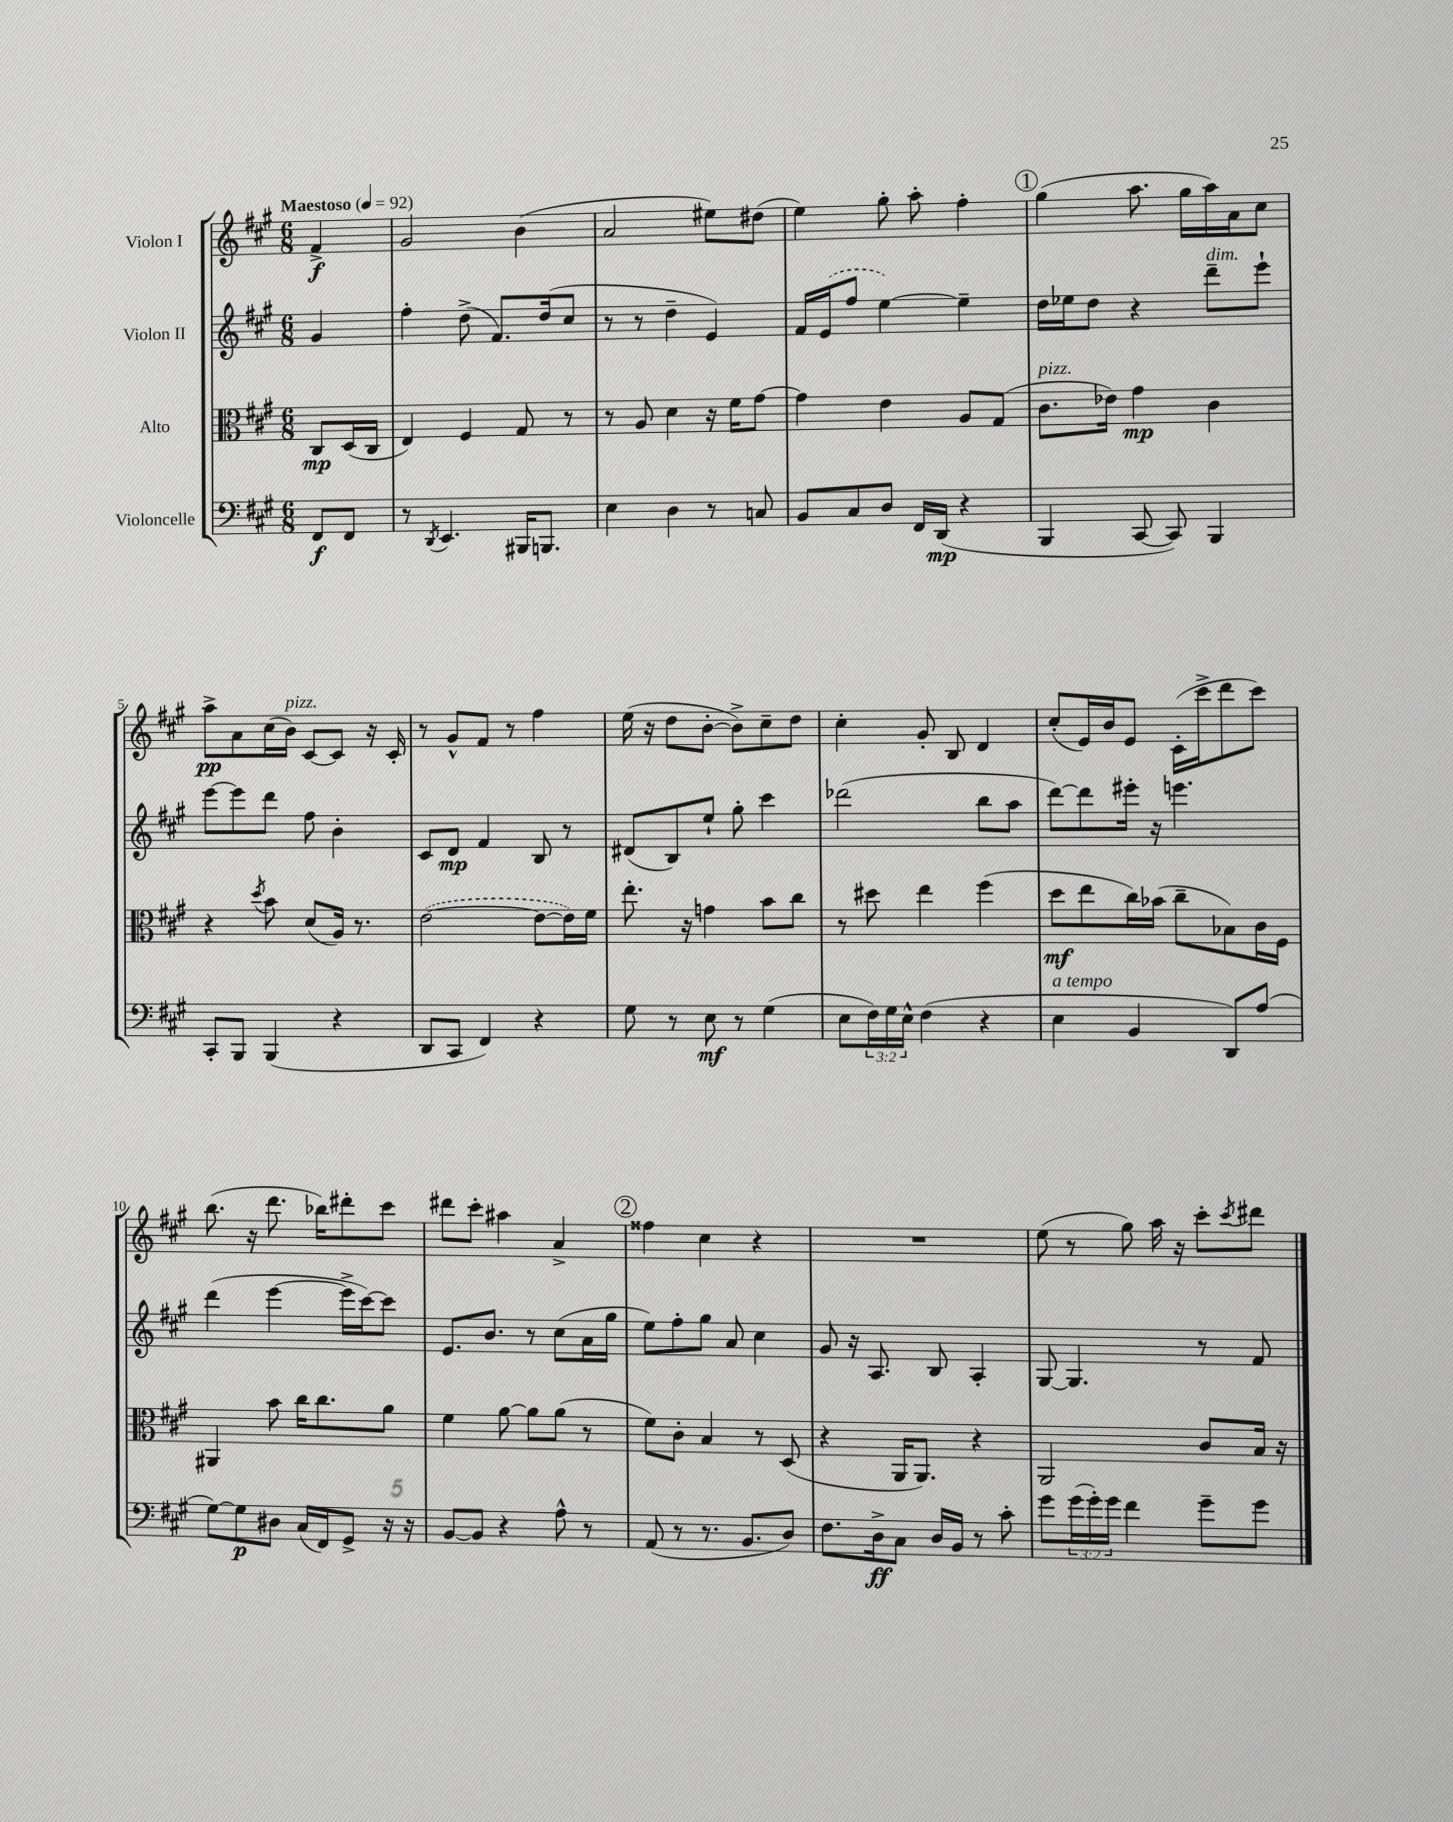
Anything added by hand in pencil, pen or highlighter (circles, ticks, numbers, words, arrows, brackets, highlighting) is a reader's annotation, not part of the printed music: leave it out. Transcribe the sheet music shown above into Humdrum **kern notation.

**kern	**kern	**kern	**kern
*staff4	*staff3	*staff2	*staff1
*clefF4	*clefC3	*clefG2	*clefG2
*k[f#c#g#]	*k[f#c#g#]	*k[f#c#g#]	*k[f#c#g#]
*M6/8	*M6/8	*M6/8	*M6/8
*MM92	*MM92	*MM92	*MM92
8FF#/L	8C#/L	4g#/	4f#^/
8FF#/J	(16D/L	.	.
.	16C#/JJ	.	.
=	=	=	=
8r	4E/)	4ff#'\	2g#/
8qDD/	.	.	.
4.EE/	.	.	.
.	4F#/	(8dd^\	.
.	.	8.f#/L)	.
16BBB#/LK	8G#/	.	(4b\
8.BBB/J	.	(16dd/k	.
.	8r	8cc#/J	.
=	=	=	=
4E\	8r	8r	2a/
.	8A/	8r	.
4D\	4d\	4dd~\	.
8r	16r	4e/)	8ee#\L)
.	16f#\LK	.	.
8C/	[8g#\J	.	(8dd#\J
=	=	=	=
8BB/L	4g#\]	16f#/LL	4ee\)
.	.	(16e/J	.
8C#/	.	8ff#/J	.
8D/J	4e\	[4ee\)	8gg#'\
16FF#/LL	.	.	8aa'\
(16DD/JJ	.	.	.
4r	8A/L	4ee~\]	4ff#'\
.	(8G#/J	.	.
=	=	=	=
4BBB/	8.c#\L	16dd\LL	(4gg#\
.	.	16ee-\J	.
.	.	8dd\J	.
.	16e-\Jk)	.	.
[8CC#/	4g#\	4r	8.aa\
8CC#/])	.	.	.
.	.	.	16gg#\LL
4BBB/	4c#\	8ddd~\L	16aa\)
.	.	.	16a\J
.	.	8eee`\J	8cc#\J
=	=	=	=
8CC#'/L	4r	[8eee\L	8aa^\L
8BBB/J	.	8eee\]	8a\
.	8qdd/	.	.
(4BBB/	8b\	8ddd\J	(16cc#\L
.	.	.	16b\JJ)
.	(8d/L	8ff#\	[8c#/L
4r	16A/Jk)	4b'\	8c#/]J
.	8.r	.	.
.	.	.	16r
.	.	.	16c#'/
=	=	=	=
8DD/L	([2e\	8c#/L	8r
8CC#/J	.	8d/J	8g#^^/L
4FF#/)	.	4f#/	8f#/J
.	.	.	8r
4r	8e\_L	8B/	4ff#\
.	16e\]L)	8r	.
.	16f#\JJ	.	.
=	=	=	=
8G#\	8.ee'\	(8d#/L	(16ee\
.	.	.	16r
8r	.	8B/)	8dd\L
.	16r	.	.
8E\	4g\	8ee`/J	[8b'\J
8r	.	8gg#'\	8b^\]L)
(4G#\	8b\L	4ccc#\	8cc#~\
.	8cc#\J	.	8dd\J
=	=	=	=
8E\L	8r	(2ddd-\	4cc#'\
24F#\L)	8dd#\	.	.
24G#\	.	.	.
24E^^\JJ	.	.	.
(4F#\	4ee\	.	8g#'/
.	.	.	8B/
4r	(4ff#\	8bb\L	4d/
.	.	8aa\J	.
=	=	=	=
4E\	8dd\L	[8ddd\L)	(8cc#'/L
.	8ee\	8ddd\]	16e/L)
.	.	.	16b/J
4BB/	16cc#\L)	16eee#'\Jk	8e/J
.	(16b-\JJ	16r	.
.	8cc#~\L	4.eee\	(16c#'\LL
.	.	.	16ccc#^\J
8DD/L)	8B-\)	.	8ddd\
(8A/J	16c#\L	.	8ccc#\J)
.	16F#\JJ	.	.
=	=	=	=
[8G#\L)	4AA#/	(4ddd\	(8.bb\
8G#\]	.	.	.
.	.	.	16r
8D#\J	8b\	[4eee\	8.ddd\
(16C#/LL	16cc#\LK	.	.
16FF#/J)	8.cc#\	.	16bb-\LK)
8GG#^/J	.	16eee^\]LL	8ddd#'\
.	.	[16ccc#\J)	.
16r	8a\J	8ccc#\]J	8ccc#\J
16r	.	.	.
=	=	=	=
[8BB/L	4f#\	8.e/L	8ddd#\L
8BB/]J	.	.	8ccc#'\J
.	.	8.b/J	.
4r	[8a\	.	4aa#\
.	8a\]L	8r	.
8A^^\	(8a\J	(8cc#\L	4a^/
8r	8r	16a\L	.
.	.	16gg#\JJ	.
=	=	=	=
(8AA/	8f#\L)	8ee\L)	4ff##\
8r	8c#'\J	8ff#'\	.
8.r	4B/	8gg#\J	4cc#\
.	.	8a/	.
8.BB/L	.	.	.
.	8r	4cc#\	4r
8D/J)	(8D/	.	.
=	=	=	=
8.F#\L	4r	8g#/	2.r
.	.	16r	.
16D^\k	.	8.A/	.
8C#\J	16AA/LK	.	.
.	8.AA/J)	.	.
16D/LL	.	8B/	.
16BB/JJ	.	.	.
8r	4r	4A'/	.
8c#'\	.	.	.
=	=	=	=
8g#\L	2AA/	[8G#/	(8ee\
(24g#\L	.	4.G#/]	8r
24g#'\)	.	.	.
24g#\JJ	.	.	.
4f#\	.	.	8gg#\)
.	.	.	16aa\
.	.	.	16r
8g#~\L	8c#/L	8r	8ccc#'\L
.	.	.	8qccc#/
8g#\J	16B/Jk	8f#/	8ddd#\J
.	16r	.	.
==	==	==	==
*-	*-	*-	*-
